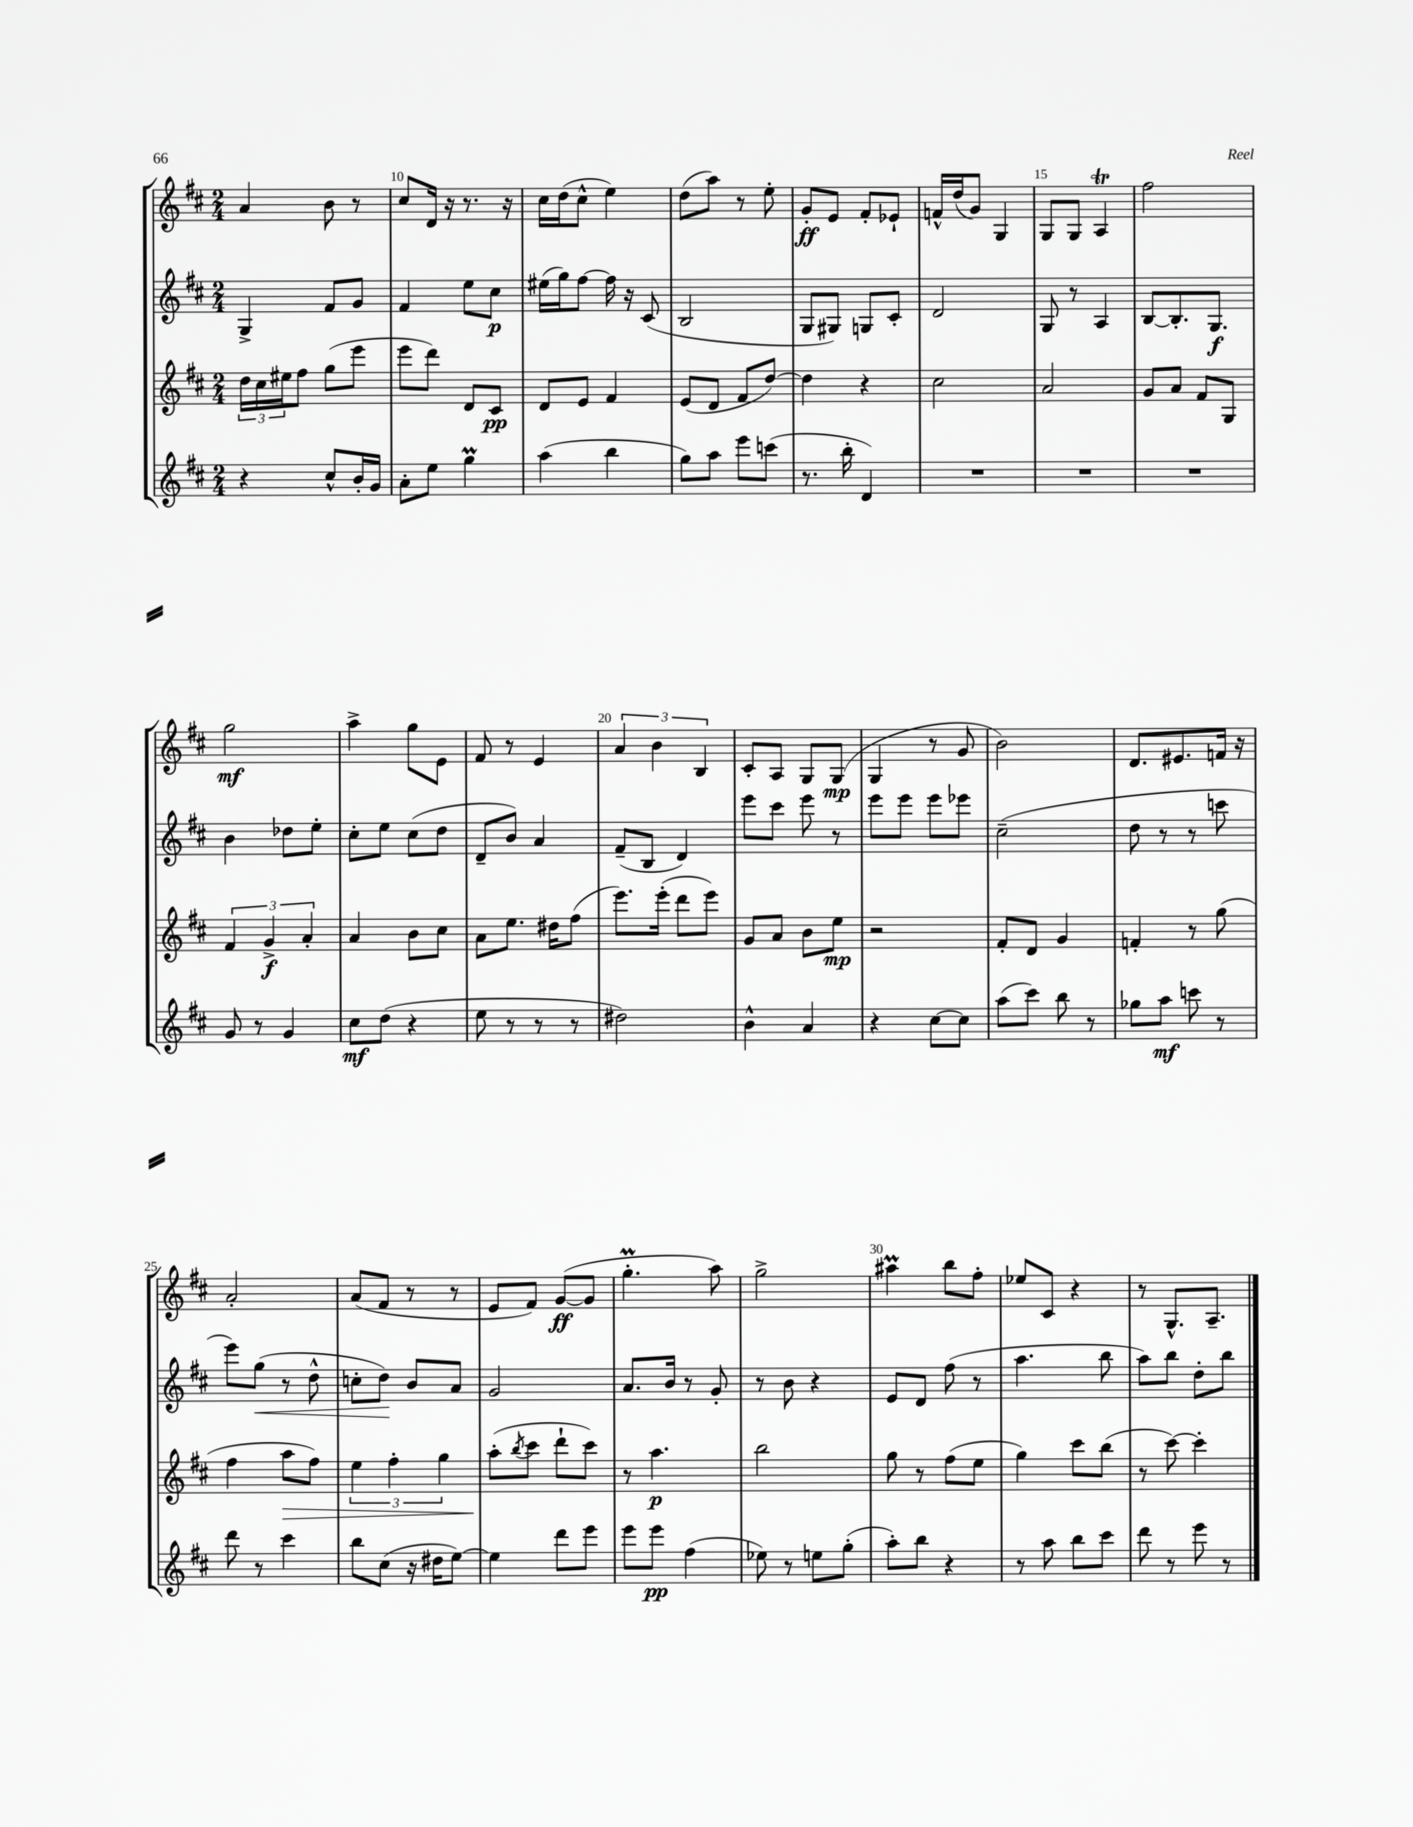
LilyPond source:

<<
\new StaffGroup <<
\new Staff = "s0" {
    \clef treble \key d \major \numericTimeSignature \time 2/4
    a'4 b'8 r8 |
    cis''8 d'16 r16 r8. r16 |
    cis''16 d''16( cis''8-^ e''4) |
    d''8( a''8) r8 e''8-. |
    g'8-.\ff e'8 fis'8-. ees'8-! |
    f'16-^ d''16( g'8) g4 |
    g8 g8 a4\trill |
    fis''2 |
    g''2\mf |
    a''4-> g''8 e'8 |
    fis'8 r8 e'4 |
    \tuplet 3/2 { a'4 b'4 b4 } |
    cis'8-. a8 g8 g8\mp( |
    g4 r8 g'8 |
    b'2) |
    d'8. eis'8. f'16 r16 |
    a'2-. |
    a'8( fis'8 r8 r8 |
    e'8 fis'8) g'8~\ff( g'8 |
    g''4.-.\prall a''8) |
    g''2-> |
    ais''4\prall b''8 fis''8-. |
    ees''8 cis'8 r4 |
    r8 g8.-^ a8.-- \bar "|." |
}
\new Staff = "s1" {
    \clef treble \key d \major \numericTimeSignature \time 2/4
    g4-> fis'8 g'8 |
    fis'4 e''8 cis''8\p |
    eis''16( g''16) fis''8~ fis''16 r16 cis'8( |
    b2 |
    g8 gis8) g8 cis'8-. |
    d'2 |
    g8 r8 a4 |
    b8~ b8.-. g8.\f |
    b'4 des''8 e''8-. |
    cis''8-. e''8 cis''8( d''8 |
    d'8-- b'8) a'4 |
    fis'8--( b8 d'4) |
    e'''8 cis'''8 e'''8 r8 |
    e'''8 e'''8 e'''8 ees'''8 |
    cis''2--( |
    d''8 r8 r8 c'''8 |
    e'''8) g''8\<( r8 d''8-^ |
    c''8-. d''8\!) b'8 a'8 |
    g'2 |
    a'8. b'16 r8 g'8-. |
    r8 b'8 r4 |
    e'8 d'8 fis''8( r8 |
    a''4. b''8 |
    a''8) b''8 d''8-. b''8 \bar "|." |
}
\new Staff = "s2" {
    \clef treble \key d \major \numericTimeSignature \time 2/4
    \tuplet 3/2 { d''16 cis''16 eis''16 } fis''8 g''8( e'''8 |
    e'''8 d'''8) d'8 cis'8\pp |
    d'8 e'8 fis'4 |
    e'8( d'8 fis'8 d''8~) |
    d''4 r4 |
    cis''2 |
    a'2 |
    g'8 a'8 fis'8 g8 |
    \tuplet 3/2 { fis'4 g'4->\f a'4-. } |
    a'4 b'8 cis''8 |
    a'8 e''8. dis''16 fis''8( |
    e'''8.) e'''16-.( d'''8 e'''8) |
    g'8 a'8 b'8 e''8\mp |
    r2 |
    fis'8-. d'8 g'4 |
    f'4-. r8 g''8( |
    fis''4 a''8\> fis''8) |
    \tuplet 3/2 { e''4 fis''4-. g''4 } |
    a''8-.\!( \acciaccatura { b''8 } cis'''8 d'''8-! cis'''8) |
    r8 a''4.\p |
    b''2 |
    g''8 r8 fis''8( e''8 |
    g''4) cis'''8 b''8( |
    r8 cis'''8~) cis'''4-. \bar "|." |
}
\new Staff = "s3" {
    \clef treble \key d \major \numericTimeSignature \time 2/4
    r4 cis''8-^ b'16-. g'16 |
    a'8-. e''8 g''4\prall |
    a''4( b''4 |
    g''8) a''8 e'''8 c'''8( |
    r8. b''16-. d'4) |
    R2 |
    R2 |
    R2 |
    g'8 r8 g'4 |
    cis''8\mf d''8( r4 |
    e''8 r8 r8 r8 |
    dis''2) |
    b'4-^ a'4 |
    r4 cis''8~ cis''8 |
    a''8( cis'''8) b''8 r8 |
    ges''8 a''8\mf c'''8 r8 |
    d'''8 r8 cis'''4 |
    b''8 cis''8( r16 dis''16 e''8~) |
    e''4 d'''8 e'''8 |
    e'''8 e'''8\pp fis''4( |
    ees''8) r8 e''8 g''8-.( |
    a''8-.) b''8 r4 |
    r8 a''8 b''8 cis'''8 |
    d'''8 r8 e'''8 r8 \bar "|." |
}
>>
>>
\layout { \context { \Score currentBarNumber = #9 \override BarNumber.break-visibility = ##(#f #t #t) barNumberVisibility = #(every-nth-bar-number-visible 5) } }
